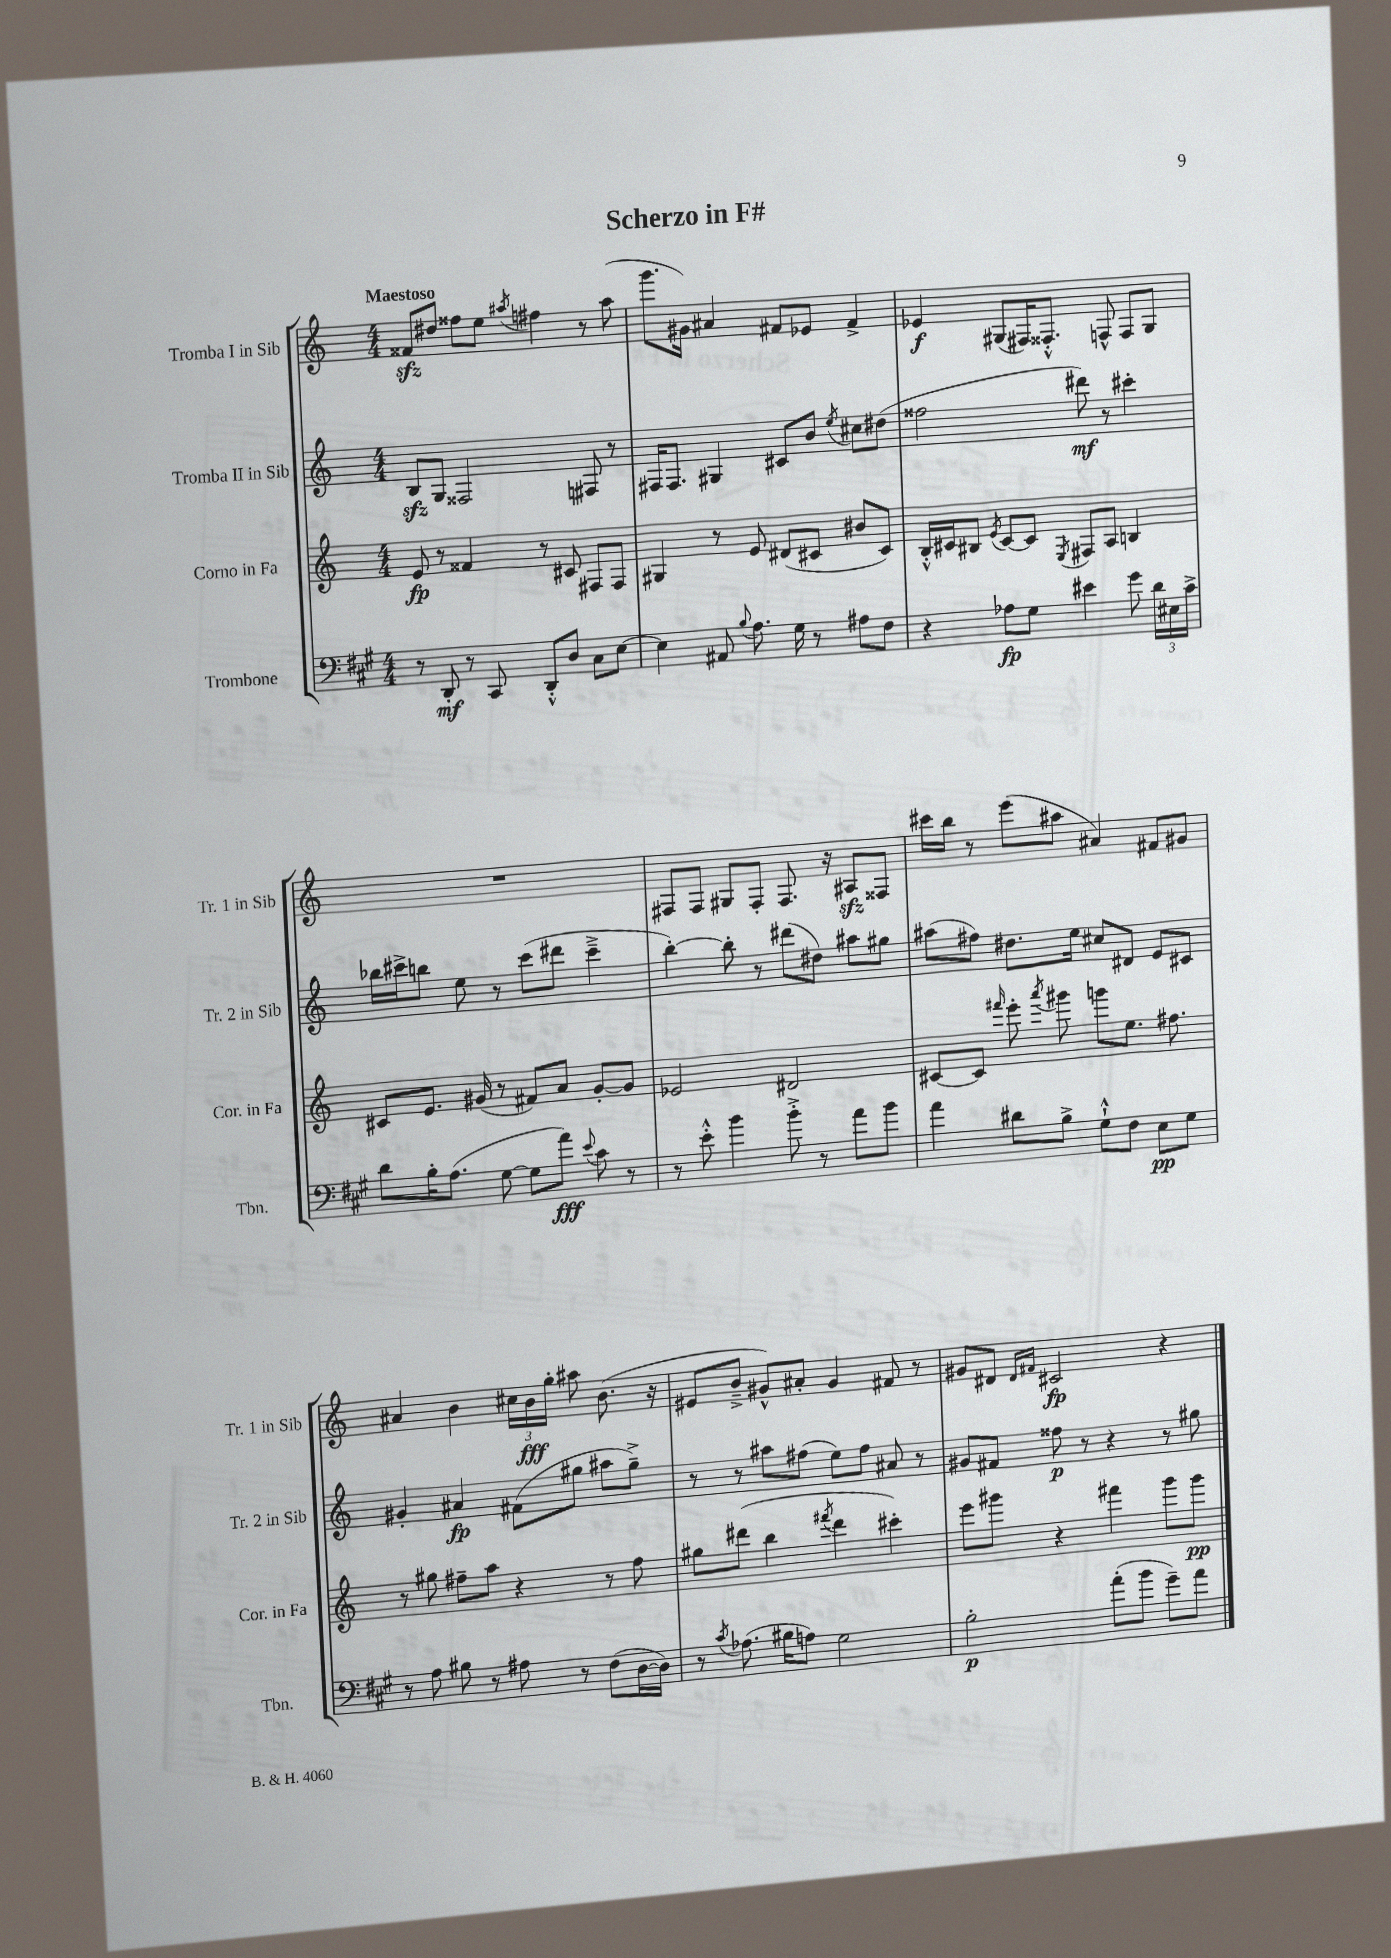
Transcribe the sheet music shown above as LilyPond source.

\header { title = "Scherzo in F#" }
<<
\new StaffGroup <<
\new Staff = "s0" \with { instrumentName = "Tromba I in Sib" shortInstrumentName = "Tr. 1 in Sib" } {
    \clef treble \key c \major \numericTimeSignature \time 4/4 \tempo "Maestoso"
    \autoBeamOff fisis'8[\sfz dis''8] fisis''8[ e''8] \acciaccatura { ais''8 } fis''4 r8 ais''8( |
    g'''8.[ gis'16]) ais'4 fis'8[ ees'8] fis'4-> |
    ees'4\f gis8[( fis16) fisis8.]-.-^ f8-^ f8[ gis8] |
    R1 |
    fis8[ fis8] gis8[ fis8]-. fis8. r16 ais8[\sfz fisis8] |
    cis'''16[ b''16] r8 e'''8[( ais''8] ais'4) fis'8[ gis'8] |
    ais'4 b'4 \tuplet 3/2 { cis''16[ b'16\fff g''16]-. } ais''8 b'8.( r16 |
    eis'8[ b'8]---> gis'8[-^) ais'8]-. gis'4 fis'8 r8 |
    gis'8[ dis'8] \grace { dis'16[ fis'16] } cis'2\fp r4 \bar "|." |
}
\new Staff = "s1" \with { instrumentName = "Tromba II in Sib" shortInstrumentName = "Tr. 2 in Sib" } {
    \clef treble \key c \major \numericTimeSignature \time 4/4
    \autoBeamOff b8[\sfz g8] fisis2 fis8 r8 |
    fis16[ fis8.] gis4 cis'8[ b'8] \acciaccatura { e''8 } cis''8[ dis''8]( |
    fisis''2 dis'''8\mf) r8 cis'''4-. |
    bes''16[ cis'''16-> b''8] e''8 r8 cis'''8[( dis'''8] cis'''4---> |
    b''4~-.) b''8-. r8 dis'''8[( dis''8]) ais''8[ gis''8] |
    ais''8[( fis''8]) dis''8.[ e''16] cis''8[ dis'8] e'8[ cis'8] |
    gis'4-. ais'4\fp fis'8[( gis''8] ais''8[ gis''8]--->) |
    r8 r8 ais''8[ fis''8]( e''8[) fis''8] ais'8 r8 |
    gis'8[ fis'8] fisis''8\p r8 r4 r8 gis''8 \bar "|." |
}
\new Staff = "s2" \with { instrumentName = "Corno in Fa" shortInstrumentName = "Cor. in Fa" } {
    \clef treble \key c \major \numericTimeSignature \time 4/4
    \autoBeamOff e'8\fp r8 fisis'4 r8 cis'8 fis8[ fis8] |
    gis4 r8 e'8 dis'8[( cis'8] bis'8[ cis'8]) |
    b16[-.-^ cis'16 bis8] \acciaccatura { e'8 } cis'8[~ cis'8] \acciaccatura { e8 } fis8[ a8] b4 |
    cis'8[ e'8.] gis'16( r8 fis'8[) a'8] gis'8[~-. gis'8] |
    ees'2 dis'2 |
    cis'8[~ cis'8] \grace { fis'''16 } e'''8-. \acciaccatura { a'''8 } gis'''8 g'''8[ e''8.] fis''8. |
    r8 gis''8 fis''8[-- a''8] r4 r8 fis''8 |
    gis''8[ dis'''8]( b''4 \acciaccatura { fis'''8 } dis'''4 cis'''4-.) |
    e'''8[ gis'''8] r4 fis'''4 gis'''8[ gis'''8]\pp \bar "|." |
}
\new Staff = "s3" \with { instrumentName = "Trombone" shortInstrumentName = "Tbn." } {
    \clef bass \key a \major \numericTimeSignature \time 4/4
    \autoBeamOff r8 d,8-.\mf r8 cis,8 d,8[-.-^ d8] cis8[ e8]~ |
    e4 ais,8 \appoggiatura { b8 } a8. gis16 r8 ais8[ fis8] |
    r4 aes8[\fp gis8] eis'4 gis'8 \tuplet 3/2 { d'16[ eis16 cis'16]-> } |
    d'8[ b16-. a8.]( gis8~ gis8[ a'8]\fff) \appoggiatura { e'8 } cis'8 r8 |
    r8 e'8-.-^ b'4 b'8-.-> r8 a'8[ b'8] |
    a'4 dis'8[ b8]-> gis8[-!-^ fis8] e8[\pp gis8] |
    r8 a8 bis8 r8 ais8 r8 fis8[( d16~ d16]) |
    r8 \acciaccatura { cis'8 } aes8.( bis16[ a8]) gis2 |
    b2-.\p a'8[-.( b'8] gis'8[--) a'8] \bar "|." |
}
>>
>>
\layout { \context { \Score \remove "Bar_number_engraver" } }
